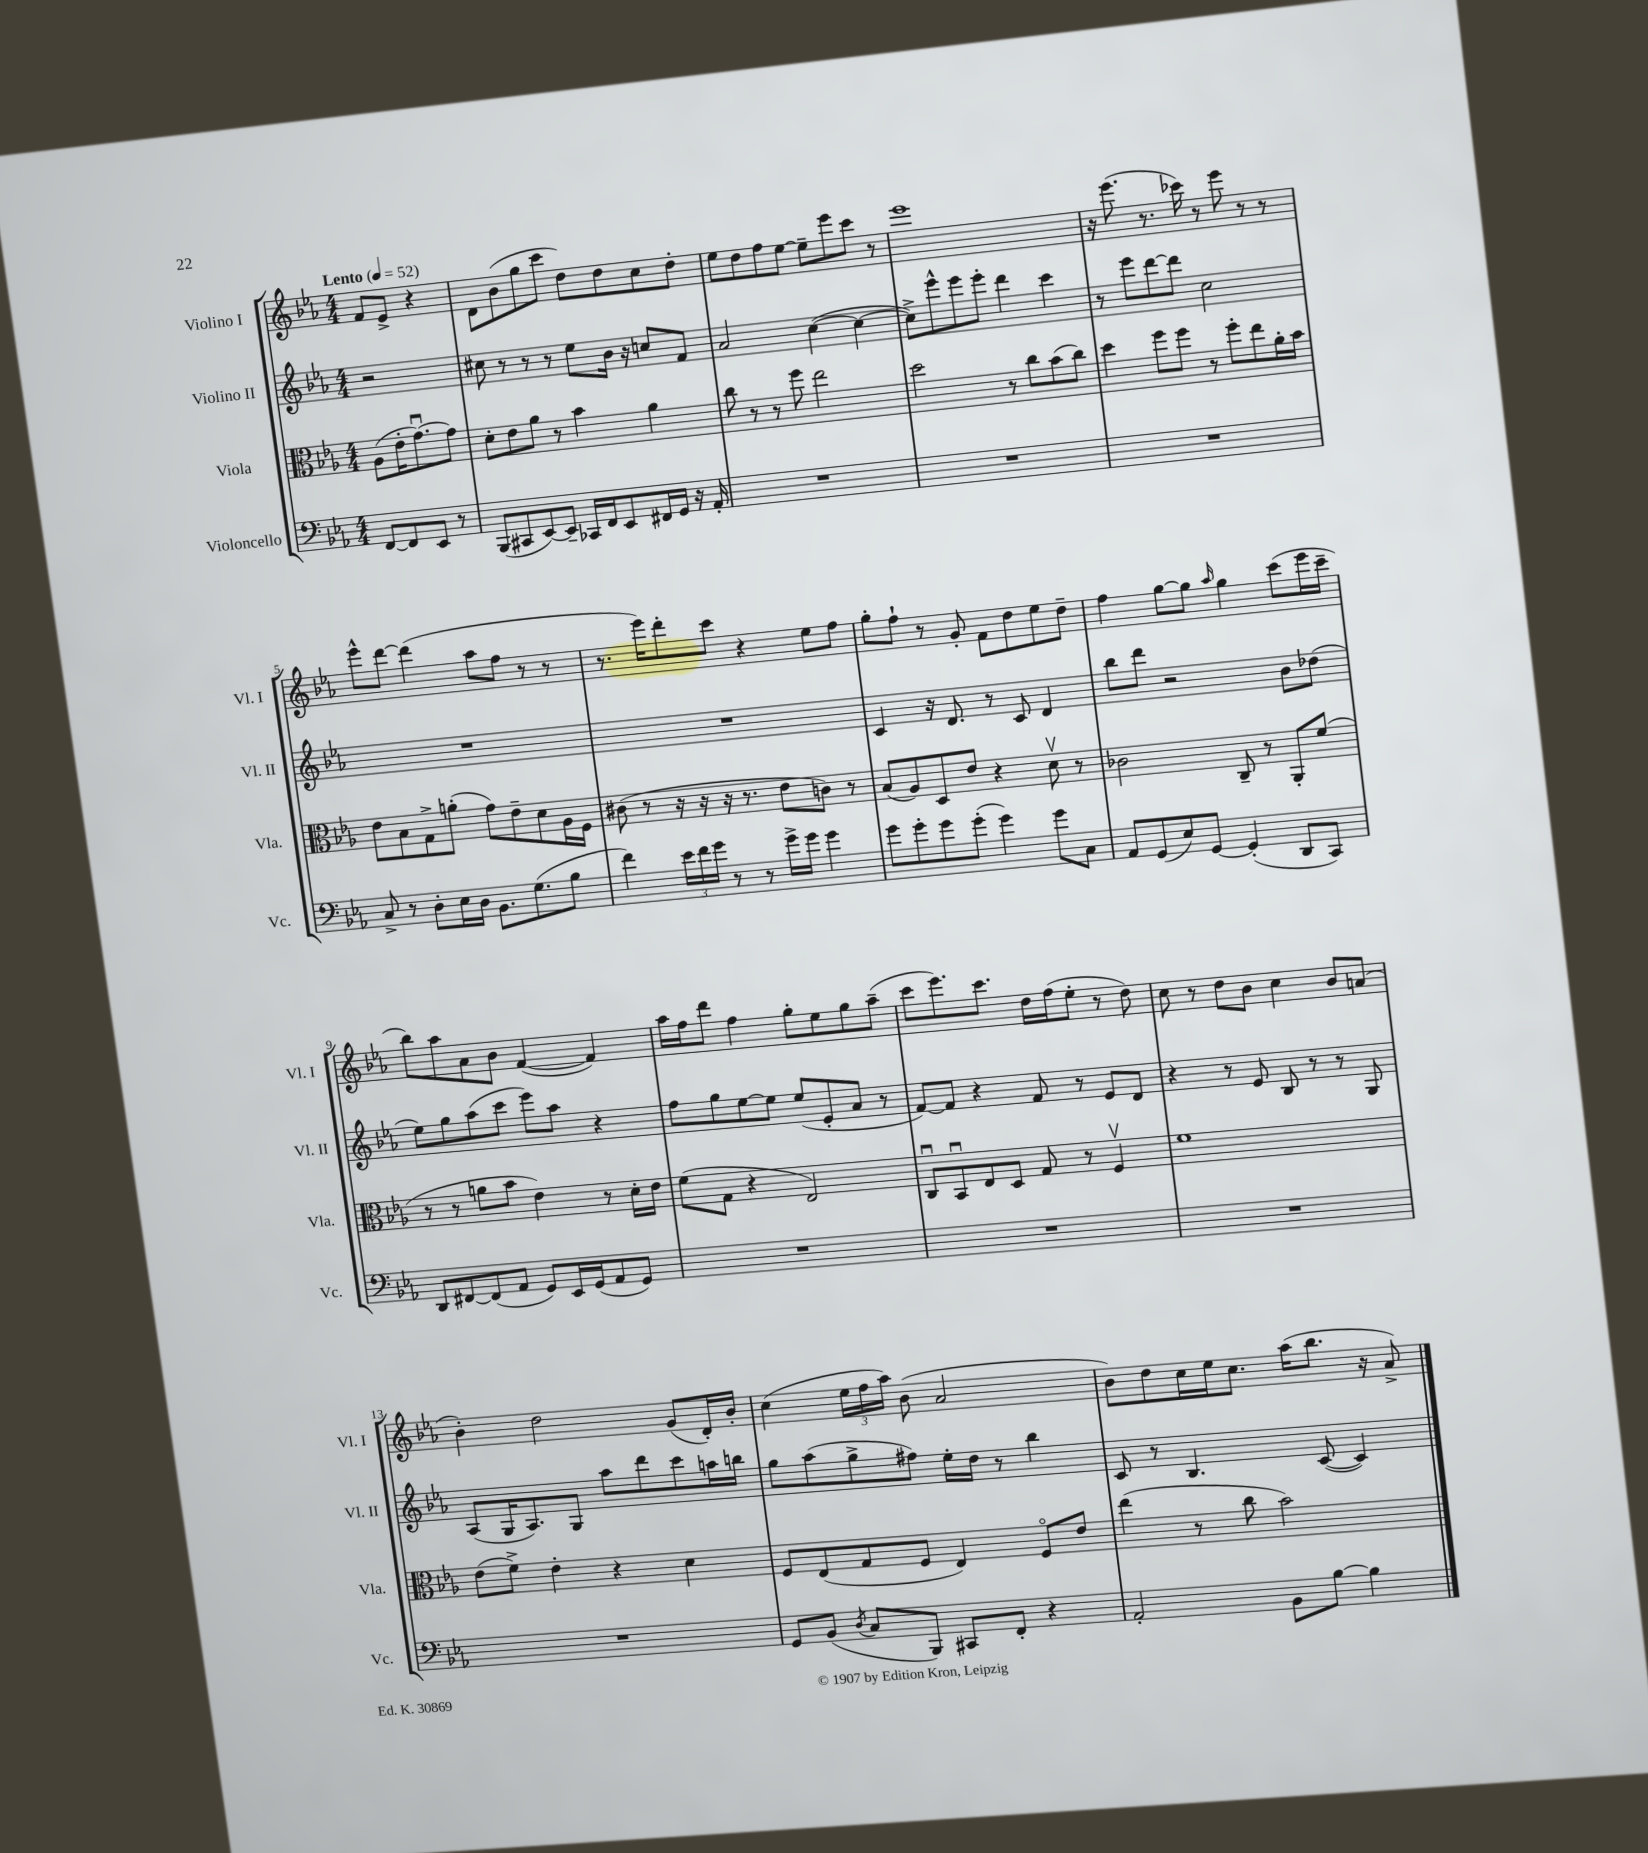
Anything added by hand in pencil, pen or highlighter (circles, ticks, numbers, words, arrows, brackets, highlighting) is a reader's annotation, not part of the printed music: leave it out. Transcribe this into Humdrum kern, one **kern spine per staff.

**kern	**kern	**kern	**kern
*staff4	*staff3	*staff2	*staff1
*clefF4	*clefC3	*clefG2	*clefG2
*k[b-e-a-]	*k[b-e-a-]	*k[b-e-a-]	*k[b-e-a-]
*M4/4	*M4/4	*M4/4	*M4/4
*MM52	*MM52	*MM52	*MM52
[8FF	(8A-	2r	8f
8FF]	16e-'	.	8e-^
.	[8.gu)	.	.
8EE-	.	.	4r
8r	8g]	.	.
=	=	=	=
(8BBB-	8d'	8cc#	8d
8CC#	8e-	8r	(8b-
[8EE-)	8a-	8r	8gg
8EE-~]	8r	8r	8ccc
16CC-	4b-	8ee-	8dd)
16FF	.	.	.
8EE-	.	16b-	8dd
.	.	16r	.
16FF#	4a-	8cc	8cc
16GG	.	.	.
16r	.	8f	8dd'
16AA-'	.	.	.
=	=	=	=
1r	8cc	2a-	8ee-
.	8r	.	8dd
.	8r	.	8ff
.	8ff	.	[8ee-
.	2ee-	([4cc	8ee-~]
.	.	.	8eee-
.	.	4cc_	8ccc
.	.	.	8r
=	=	=	=
1r	2dd	8cc^])	1eee-
.	.	8eee-^^	.
.	.	8eee-	.
.	.	8eee-'	.
.	8r	4ddd	.
.	8cc	.	.
.	(8b-	4ccc	.
.	8cc)	.	.
=	=	=	=
1r	4dd	8r	16r
.	.	.	(8.eee-
.	.	8eee-	.
.	8ff	[8ddd	8.r
.	8ff	8ddd]	.
.	.	.	16ccc-)
.	8r	2cc	8r
.	8ff'	.	8eee-
.	8ee-	.	8r
.	16a-'	.	8r
.	16b-	.	.
=	=	=	=
8C^	8e-	1r	8eee-^^
8r	8B-	.	[8ddd
8D'	8G^	.	(4ddd]
16E-	(8a'	.	.
16D	.	.	.
8.BB-	8g)	.	8aa-
.	8e-~	.	8ff
(8.G	.	.	.
.	8d	.	8r
8B-	16A-	.	8r
.	16F	.	.
=	=	=	=
4f)	(8c#	1r	8.r
.	8r	.	.
.	.	.	16eee-)
24e-	16r	.	8ddd'
24f	.	.	.
.	16r	.	.
24g	.	.	.
8r	16r	.	8ccc
.	8.r	.	.
8r	.	.	4r
16g^	8e-	.	.
16g	.	.	.
4g	8c)	.	8ee-
.	8r	.	8ff
=	=	=	=
8g	(8B-	4c	8gg'
8g'	8A-)	.	8ff`
8g	8D	16r	8r
.	.	8.d	.
(8g'	8e-	.	8g'
4g)	4r	8r	8f
.	.	8c	8dd
8g	8dv	4d	8ee-
8C	8r	.	8dd~
=	=	=	=
8AA-	2c-	8bb-	4ff
(8GG	.	8ddd	.
8E-)	.	2r	[8gg
[8GG	.	.	8gg]
.	.	.	16qqaa-
(4GG']	8C~	.	4gg
.	8r	.	.
8DD	8AA-'	8b-	(8ccc
8CC)	(8f	(8dd-	16eee-
.	.	.	16ccc~
=	=	=	=
8DD	8r	8ee-)	8bb-)
[8FF#	8r	8gg	8aa-
(8FF#]	8a	(8aa-	8a-
8AA-	8b-	8ccc	8b-
8GG)	4e-)	8eee-)	([4f
16EE-	.	8aa-	.
(16GG	.	.	.
8AA-	8r	4r	4f])
8GG)	16d'	.	.
.	16e-	.	.
=	=	=	=
1r	(8f	8ff	16aa-
.	.	.	16ff
.	8G	8gg	8ddd
.	4r	[8ee-	4ff
.	.	8ee-]	.
.	2E-)	(8ee-	8gg'
.	.	8e-'	8ee-
.	.	8a-	8gg
.	.	8r	(8aa-~
=	=	=	=
1r	8Cu	[8f)	8ccc
.	8BB-u	8f]	8.eee-)
.	8E-	4r	.
.	.	.	8.ccc
.	8D	.	.
.	8G	8f	16dd
.	.	.	(16ff
.	8r	8r	8ee-'
.	4Fv	8e-	8r
.	.	8d	8dd)
=	=	=	=
1r	1f	4r	8cc
.	.	.	8r
.	.	8r	8dd
.	.	8e-	8b-
.	.	8B-	4cc
.	.	8r	.
.	.	8r	8b-
.	.	8G	(8a
=	=	=	=
1r	(8e-	(8A-	4b-')
.	8f^)	16G	.
.	.	8.A-)	.
.	4e-'	.	2dd
.	.	8G	.
.	4r	8aa-	.
.	.	8ddd	.
.	4d	8ccc	(8g
.	.	16aa	16d')
.	.	16bb	16b-'
=	=	=	=
8GG	8F	8gg	(4cc
(8BB-	(8E-	(8aa-	.
8qD	.	.	.
8C	8G	8gg^	24ee-
.	.	.	24ff
.	.	.	24aa-)
8BBB-)	8F	8ff#)	(8b-
8CC#	4E-)	16ee-'	2a-
.	.	16dd	.
8FF'	.	8r	.
4r	8Fo	4bb-	.
.	8e-	.	.
=	=	=	=
2AA-'	(4ee-	8c	8b-)
.	.	8r	8dd
.	8r	4.B-	16cc
.	.	.	16ee-
.	8cc	.	8.cc
8BB-	2b-)	.	.
.	.	.	(16aa-
[8B-	.	([8c	8.bb-
4B-]	.	4c])	.
.	.	.	16r
.	.	.	8a-^)
==	==	==	==
*-	*-	*-	*-
